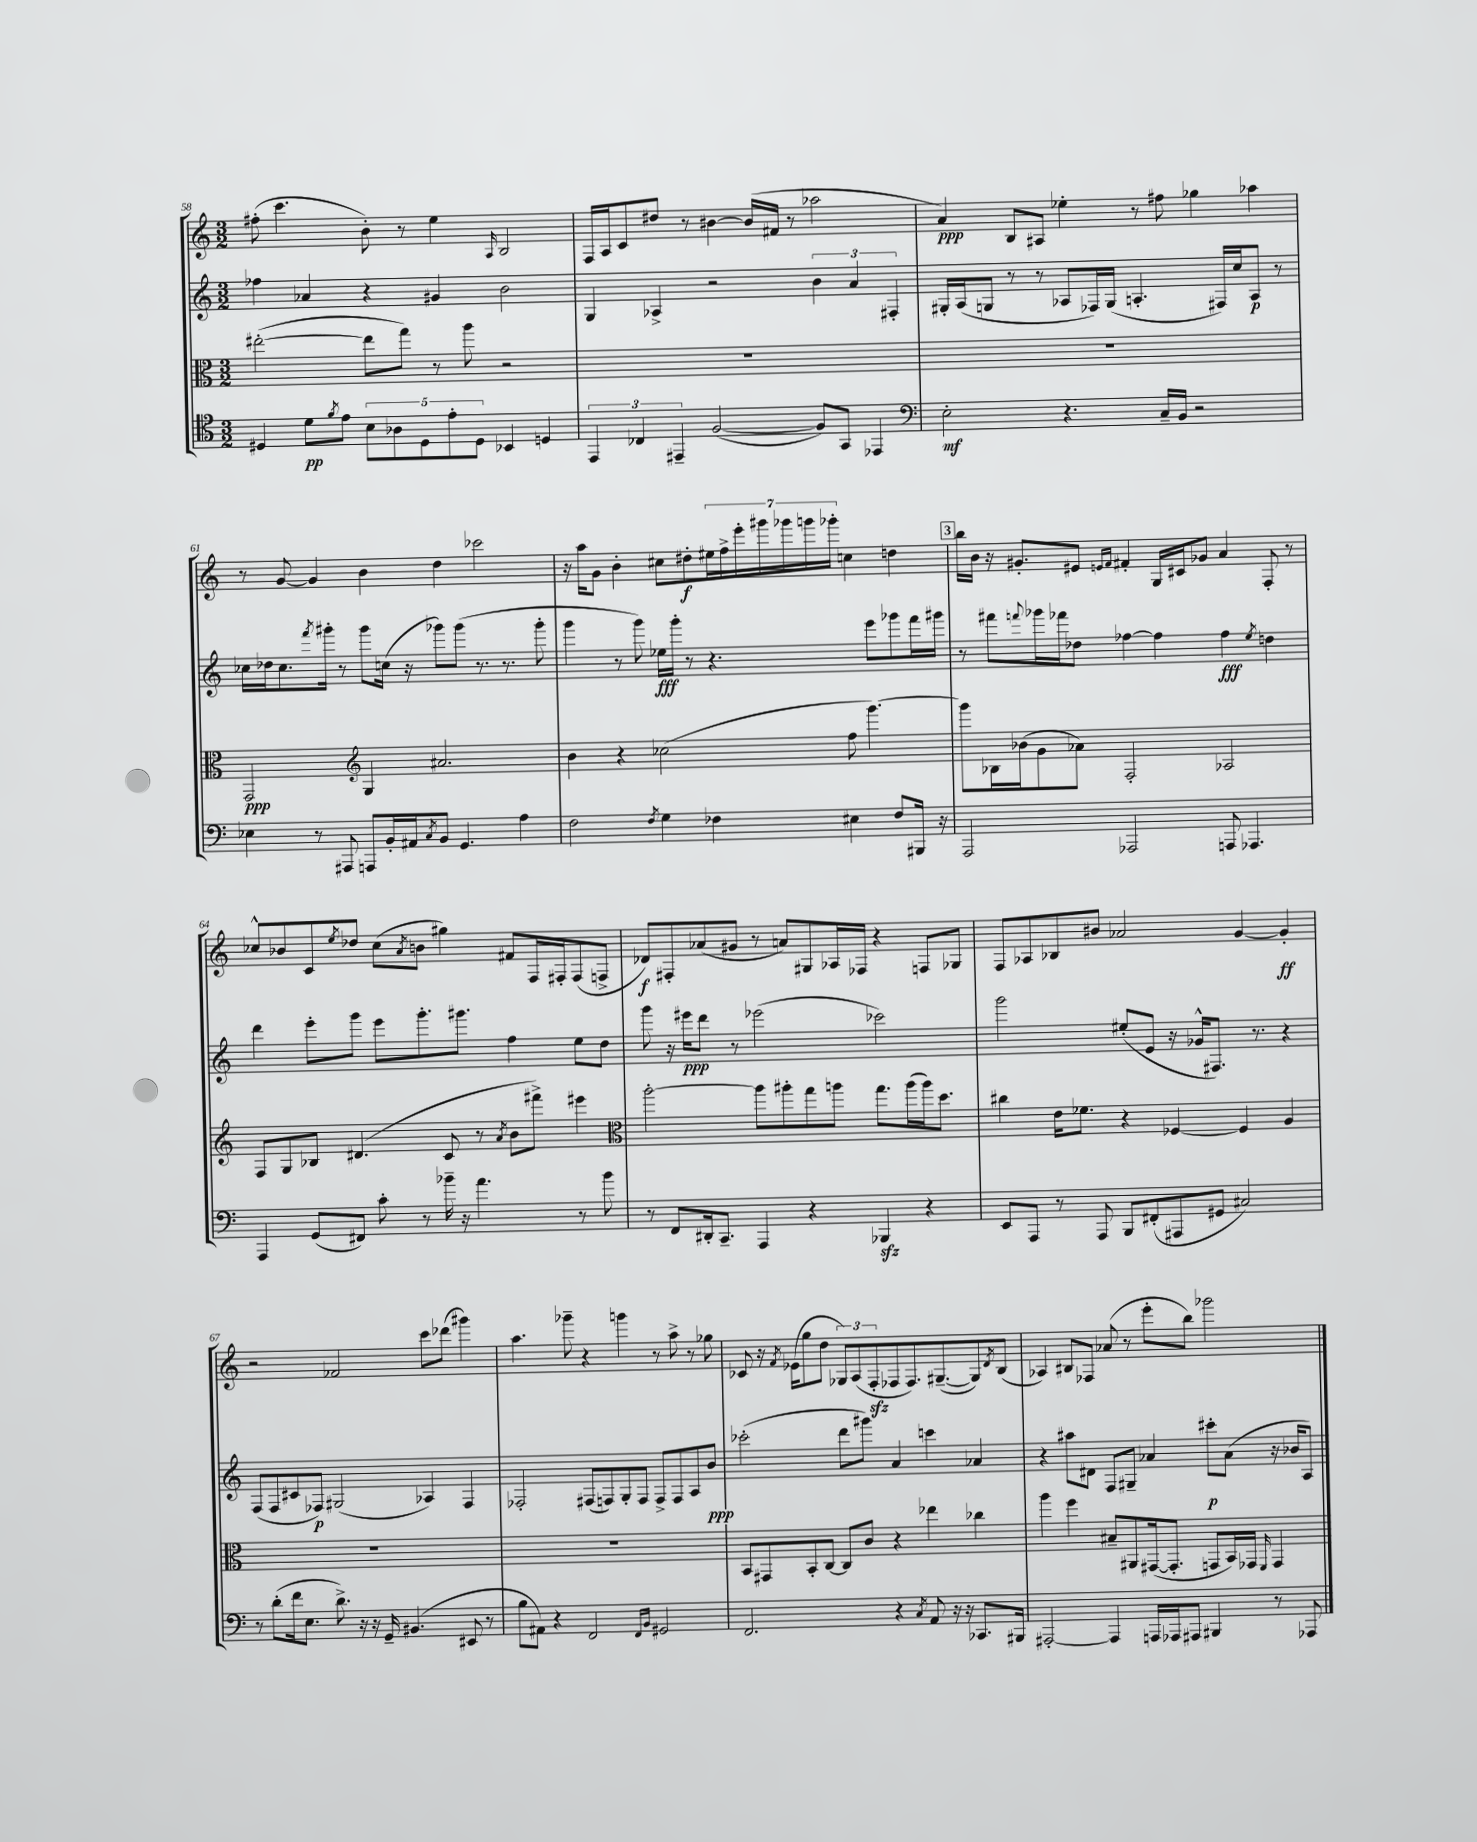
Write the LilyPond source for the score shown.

<<
\new StaffGroup <<
\new Staff = "s0" {
    \clef treble \key c \major \numericTimeSignature \time 3/2
    fis''8-.( c'''4. b'8-.) r8 e''4 \grace { a16 } b2 |
    f16 a16 c'8 dis''8 r8 bis'4~ bis'16( fis'16 r8 aes''2 |
    a'4\ppp) b8 ais8 ees''4-. r8 fis''8 ges''4 aes''4 |
    r8 g'8~ g'4 b'4 d''4 ces'''2 |
    r16 a''16 g'8 b'4-. cis''8 dis''8-.\f \tuplet 7/4 { eis''16 f''16-> e'''16-. gis'''16 ges'''16 g'''16 ges'''16-. } c''4 d''4 |
    \mark \markup { \box "3" } b''16 b'16 r16 gis'8.-. eis'8 \grace { e'16 f'16 } fis'4-. g16 cis'16 ges'8 a'4 f8-. r8 |
    ces''8-^ bes'8 c'8 \acciaccatura { e''8 } des''8 ces''8( \acciaccatura { a'8 } b'8 gis''4) fis'8 f16 fis16-. fis8( f8-> |
    des'8\f) fis8-. aes'8( gis'8 r8 a'8) gis8 aes16 fes16 r4 f8 ges8 |
    f8 aes8 bes8 bis'8 aes'2 g'4~ g'4-.\ff |
    r2 fes'2 c'''8 des'''8( gis'''4) |
    a''4. ges'''8-- r4 g'''4 r8 a''8-> r8 ges''8 |
    ces'8 r16 \acciaccatura { f'8 } ees'16( g''8 d''8 \tuplet 3/2 { ges8) a8( f8-.\sfz } fes8 fes8.) gis8.~--( gis8) \acciaccatura { d'8 } b8( |
    aes4) bis8 fes8 aes'8( r8 e'''8-. b''8) ges'''2 \bar "|." |
}
\new Staff = "s1" {
    \clef treble \key c \major \numericTimeSignature \time 3/2
    fes''4 aes'4 r4 gis'4 b'2 |
    g4 aes4-> r2 \tuplet 3/2 { b'4 a'4 fis4-. } |
    gis16-. a16( g8 r8 r8 aes8 fes16) g16( a4.-. fis16) c''16 a8\p r8 |
    ces''16 des''16 ces''8. \acciaccatura { f'''8 } gis'''16-. r8 gis'''8 c''16( r16 ges'''8) ges'''8( r8. r8. ges'''8-. |
    g'''4 r8 g'''8) ees''16\fff g'''16-. r8 r4. e'''8 ges'''8 f'''16 gis'''16 |
    \mark \markup { \box "3" } r8 fis'''8 \appoggiatura { f'''8 } ges'''16 fes'''16 des''8 fes''4~ fes''4 fes''4\fff \acciaccatura { e''8 } d''4 |
    d'''4 e'''8-. g'''8 e'''8 g'''8.-. gis'''8. f''4 e''8 d''8 |
    g'''8 r16 eis'''16\ppp d'''8 r8 ees'''2( ces'''2) |
    g'''2 eis''8-.( e'8 r16 ges'16-^ fis8.) r8. r4 |
    f8( f8 cis'8 fes8\p) gis2( aes4) fes4 |
    fes2-. fis8( f8) g8-. f8 f8-> f8 a8 b'8\ppp |
    ces'''2-.( d'''8 gis'''8) a'4 c'''4 aes'4 |
    r4 ais''8 dis'8 f8 gis8-- aes'4 cis'''8-.\p aes'8( r16 bes'16 a8) \bar "|." |
}
\new Staff = "s2" {
    \clef alto \key c \major \numericTimeSignature \time 3/2
    eis''2~-.( eis''8 g''8) r8 a''8 r2 |
    R1. |
    R1. |
    g,2\ppp \clef treble g4 ais'2. |
    b'4 r4 ces''2( f''8 g'''4.~) |
    \mark \markup { \box "3" } g'''8 bes16 bes'16( g'8 aes'8) f2-. aes2 |
    f8 g8 bes8 dis'4.( c'8 r8 \acciaccatura { a'8 } b'8 fis'''8->) eis'''4 |
    \clef alto a''2~-. a''8 ais''8-. g''8 a''8 g''8. a''16( a''16) d''8. |
    cis''4 e'16 fes'8. r4 fes4~ fes4 a4 |
    R1. |
    R1. |
    b,8 gis,8 b,8-. c8~ c8 c'8 r4 ees''4 ces''4 |
    a''4 f''4 bis8-- ais,8 gis,16~( gis,8.-. g,8 b,16) ges,16 \grace { f,16 } ges,4 \bar "|." |
}
\new Staff = "s3" {
    \clef tenor \key c \major \numericTimeSignature \time 3/2
    dis4 d'8\pp \acciaccatura { f'8 } e'8 \tuplet 5/4 { b8 aes8 dis8 e'8-. dis8 } bes,4 d4 |
    \tuplet 3/2 { e,4 ces4 eis,4-- } f2~( f8) g,8 ees,4 |
    \clef bass e2-.\mf r4. c16-- b,16 r2 |
    ees4 r8 ais,,8 a,,8 b,16-. ais,16 \acciaccatura { c8 } b,8 g,4. a4 |
    f2 \acciaccatura { f8 } g4 fes4 eis4 fes8 bis,,16 r16 |
    \mark \markup { \box "3" } a,,2 aes,,2 a,,8 aes,,4. |
    a,,4 g,8( fis,8) c'8-. r8 bes'16-- r16 a'4. r8 bes'8 |
    r8 f,8 dis,16-. c,8.-- a,,4 r4 bes,,4\sfz r4 |
    e,8 a,,8 r8 a,,8 b,,8 fis,8-.( ais,,8 gis,8 cis2) |
    r8 d'8-.( f'16 e8. d'8.->) r16 r16 g,16-- bis,4.( eis,8 r8 |
    b8 ais,8) r4 f,2 \grace { f,16 b,16 } gis,2 |
    f,2. r4 \acciaccatura { c8 } a,8 r16 r16 ces,8. bis,,16 |
    ais,,2~-. ais,,4 a,,16 aes,,16 ais,,8 bis,,4 r8 aes,,8 \bar "|." |
}
>>
>>
\layout { \context { \Score currentBarNumber = #58 } }
